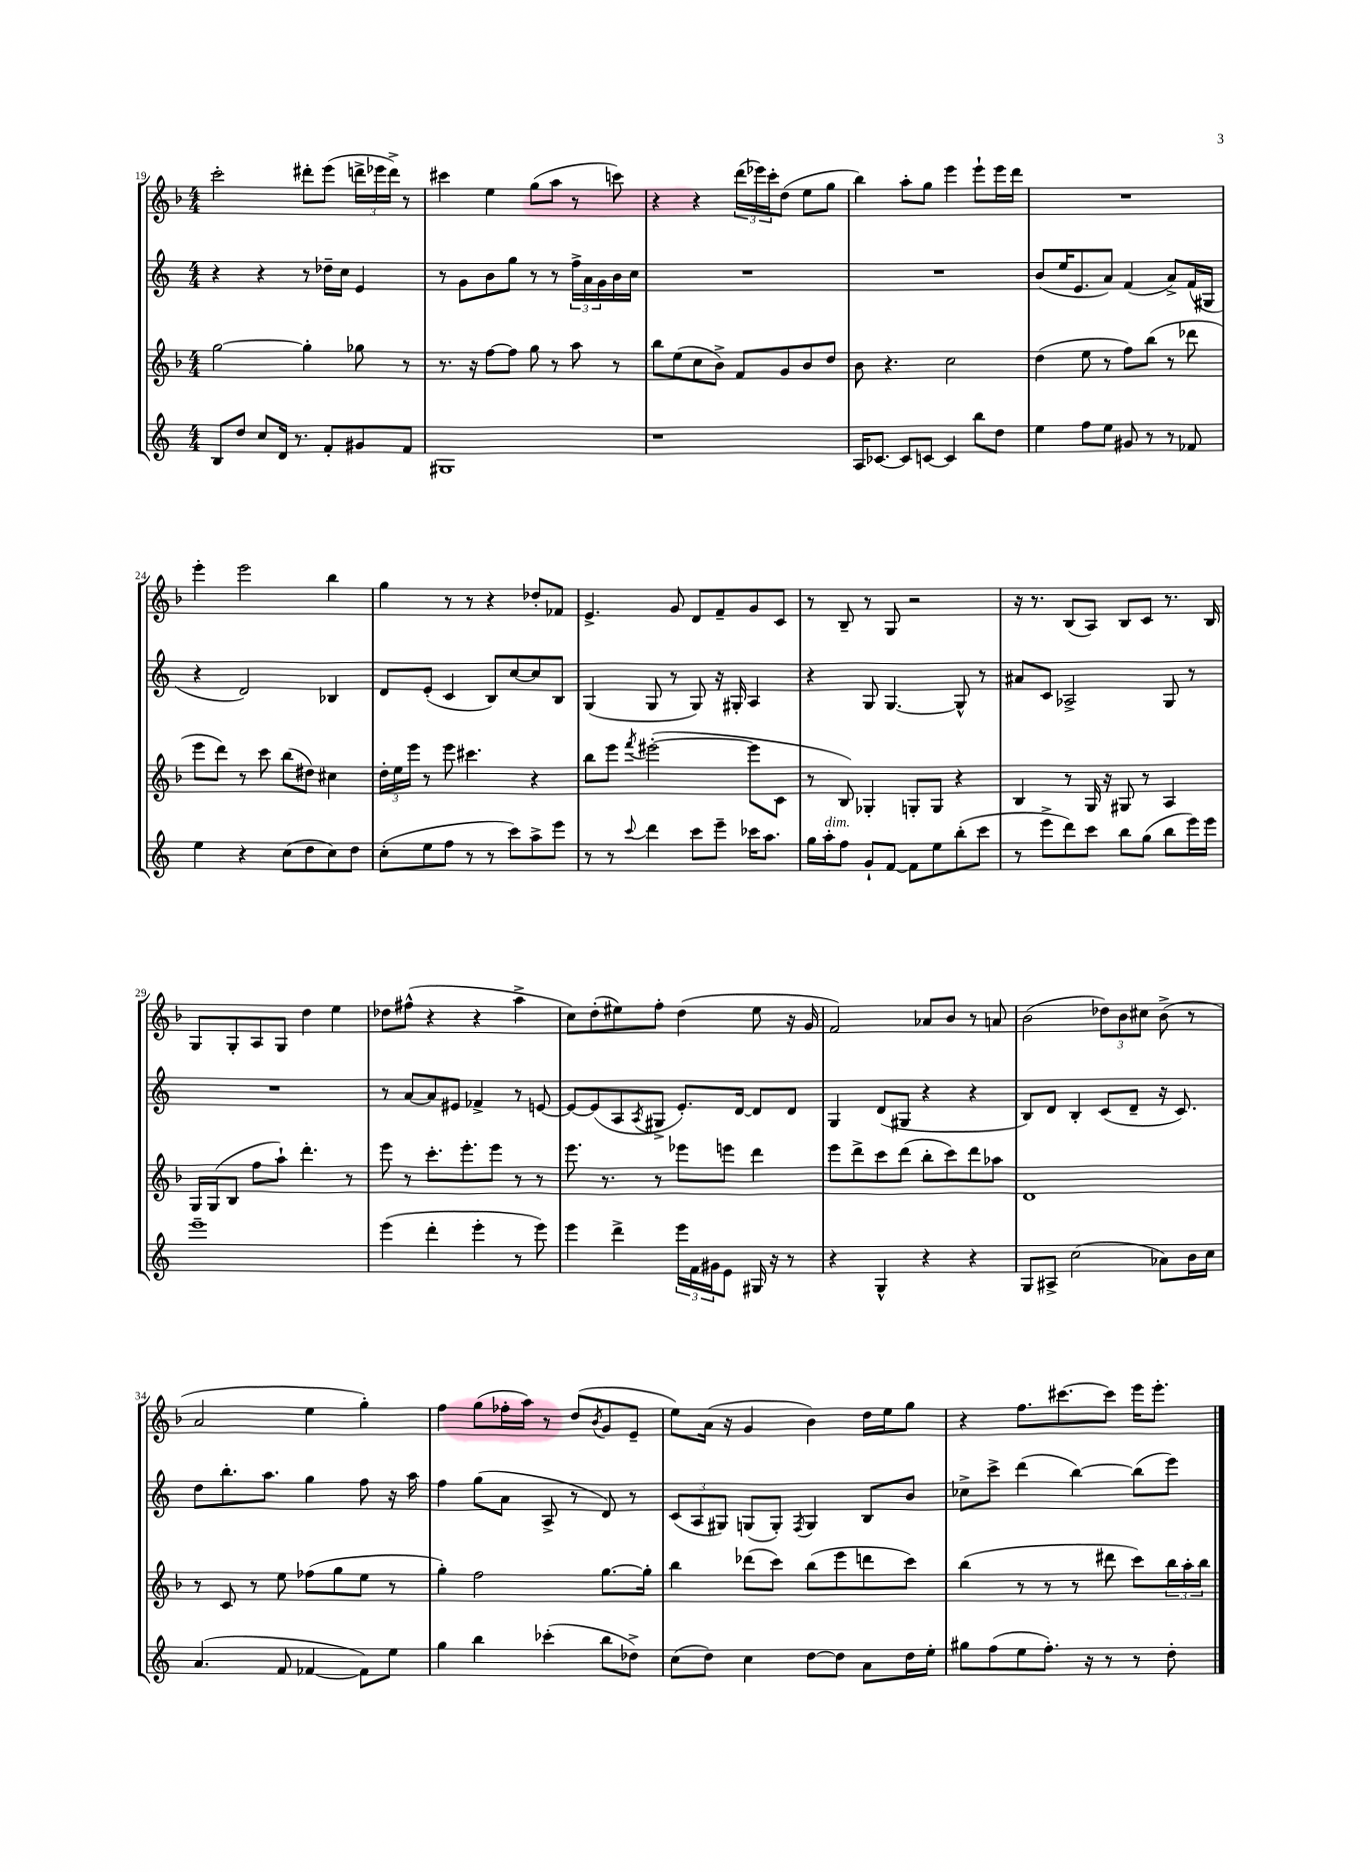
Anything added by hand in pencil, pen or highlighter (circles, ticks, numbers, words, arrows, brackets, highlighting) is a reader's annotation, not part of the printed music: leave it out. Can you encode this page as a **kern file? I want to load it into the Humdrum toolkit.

**kern	**kern	**kern	**kern
*staff4	*staff3	*staff2	*staff1
*clefG2	*clefG2	*clefG2	*clefG2
*k[]	*k[b-]	*k[]	*k[b-]
*M4/4	*M4/4	*M4/4	*M4/4
8B	[2gg	4r	2ccc'
8dd	.	.	.
8cc	.	4r	.
16d	.	.	.
8.r	.	.	.
.	4gg']	8r	8ddd#'
8f'	.	16dd-~	(8eee
.	.	16cc	.
8g#	8gg-	4e	24ddd^
.	.	.	24eee-
.	.	.	24ddd^)
8f	8r	.	8r
=	=	=	=
1G#	8.r	8r	4ccc#
.	.	8g	.
.	16r	.	.
.	[8ff	8b	4ee
.	8ff]	8gg	.
.	8gg	8r	(8gg
.	8r	8r	8aa
.	8aa	24ff^	8r
.	.	24a	.
.	.	24g	.
.	8r	16b	8ccc)
.	.	16cc	.
=	=	=	=
1r	8bb-	1r	4r
.	(8ee	.	.
.	8cc	.	4r
.	8b-^)	.	.
.	8f	.	(24ddd
.	.	.	24eee-)
.	.	.	24ccc'
.	8g	.	(8dd
.	8b-	.	8ee
.	8dd	.	8gg
=	=	=	=
16A	8b-	1r	4bb-)
[8.c-	.	.	.
.	4.r	.	.
8c-]	.	.	8aa'
[8c	.	.	8gg
4c]	2cc	.	4eee
8bb	.	.	8eee`
8dd	.	.	16eee
.	.	.	16ddd
=	=	=	=
4ee	(4dd	(8b	1r
.	.	16ee	.
.	.	8.e	.
8ff	8ee	.	.
8ee	8r	8a)	.
8g#	8ff)	(4f	.
8r	(8bb-	.	.
8r	8r	8a^)	.
8f-	8ddd-	(16f	.
.	.	16G#	.
=	=	=	=
4ee	8eee	4r	4eee'
.	8ddd)	.	.
4r	8r	2d)	2eee
.	8ccc	.	.
(8cc	(8bb-	.	.
8dd	8dd#)	.	.
8cc)	4cc#	4B-	4bb-
8dd	.	.	.
=	=	=	=
(8cc'	24dd'	8d	4gg
.	24ee	.	.
.	24eee	.	.
8ee	8r	(8e'	.
8ff	8eee	4c	8r
8r	4.ccc#	.	8r
8r	.	8B)	4r
8ccc)	.	[8cc	.
8aa^	4r	8cc]	8dd-'
8eee	.	8B	8f-
=	=	=	=
8r	8bb-	(4G	4.e^
8r	8eee	.	.
8qqccc	8qfff	.	.
4ddd	([2eee#'	8G	.
.	.	8r	8g
8ccc	.	8G)	8d
8eee~	.	16r	8f~
.	.	16G#'	.
16ccc-	8eee#]	4A	8g
8.aa	.	.	.
.	8c	.	8c
=	=	=	=
16gg	8r	4r	8r
16aa'	.	.	.
8ff	8B-)	.	8B-~
8g`	4G-'	8G	8r
[8f	.	[4.G	8G
8f]	8G'	.	2r
8ee	8G	.	.
(8bb'	4r	8G^^]	.
8ccc	.	8r	.
=	=	=	=
8r	4B-	8a#	16r
.	.	.	8.r
8eee^	.	8c	.
8ddd)	8r	2A-^	(8B-
8ccc	16G	.	8A)
.	16r	.	.
8bb	8G#	.	8B-
(8gg	8r	.	8c
8bb	4A	8G	8.r
16eee)	.	8r	.
16eee	.	.	16B-
=	=	=	=
1eee~	16G	1r	8G
.	(16G	.	.
.	8B-	.	8G'
.	8ff	.	8A
.	8aa`)	.	8G
.	4.ddd'	.	4dd
.	.	.	4ee
.	8r	.	.
=	=	=	=
(4eee	8eee	8r	8dd-
.	8r	[8a	(8ff#^^
4ddd'	8.ccc'	8a]	4r
.	.	8e#	.
.	8.eee'	.	.
4eee'	.	4f-^	4r
.	8eee	.	.
8r	8r	8r	4aa^
8eee)	8r	[8e	.
=	=	=	=
4eee	8.eee	8e_	8cc)
.	.	(8e]	(8dd'
.	8.r	.	.
4ddd^	.	8A	8ee#)
.	.	8qA	.
.	8r	8G#^	8ff'
24eee	8eee-	8.e')	(4dd
24f	.	.	.
24g#	.	.	.
8e	8eee	.	.
.	.	[16d	.
16G#	4ddd	8d]	8ee#
16r	.	.	.
8r	.	8d	16r
.	.	.	16g
=	=	=	=
4r	8eee	4G	2f)
.	8ddd^	.	.
4G^^	8ccc	(8d	.
.	(8ddd	8G#	.
4r	8bb-'	4r	8a-
.	8ccc)	.	8b-
4r	8ddd	4r	8r
.	8aa-	.	8a
=	=	=	=
8G	1d	8B)	(2b-
8A#^	.	8d	.
(2cc	.	4B'	.
.	.	(8c	12dd-)
.	.	.	12b-
.	.	8d~	.
.	.	.	12cc#
8a-)	.	16r	(8b-^
.	.	8.c)	.
16b	.	.	8r
16cc	.	.	.
=	=	=	=
(4.a	8r	8dd	2a
.	8c	8.bb'	.
.	8r	.	.
.	.	8.aa	.
8f	8ee	.	.
[4f-	(8ff-	4gg	4ee
.	8gg	.	.
8f-])	8ee	8ff	4gg')
8ee	8r	16r	.
.	.	16aa	.
=	=	=	=
4gg	4gg')	4ff	4ff
4bb	2ff	(8gg	(8gg
.	.	8a	16ff-'
.	.	.	16aa)
(4ccc-'	.	8A^	8r
.	.	8r	(8dd
.	.	.	8qb-
8bb	[8.gg	8d)	8g
8dd-^)	.	8r	8e~
.	16gg']	.	.
=	=	=	=
(8cc	4bb-	(12c	8ee)
.	.	12A	.
8dd)	.	.	(16a
.	.	12G#)	.
.	.	.	16r
4cc	(8ddd-	(8G	4g
.	8ccc)	8G')	.
.	.	8qF	.
[8dd	(8bb-	4G	4b-)
8dd]	8eee	.	.
8a	8ddd	8B	16dd
.	.	.	16ee
16dd	8ccc)	8b	8gg
16ee'	.	.	.
=	=	=	=
8gg#	(4bb-	8cc-^	4r
(8ff	.	8ccc^	.
8ee	8r	(4ddd	8.ff
8.ff')	8r	.	.
.	.	.	[8.ccc#
.	8r	[4bb)	.
16r	.	.	.
8r	8ddd#	.	8ccc#]
8r	8ccc)	(8bb]	16eee
.	.	.	8.eee'
8dd'	24bb-	8eee)	.
.	24aa'	.	.
.	24bb-	.	.
==	==	==	==
*-	*-	*-	*-
